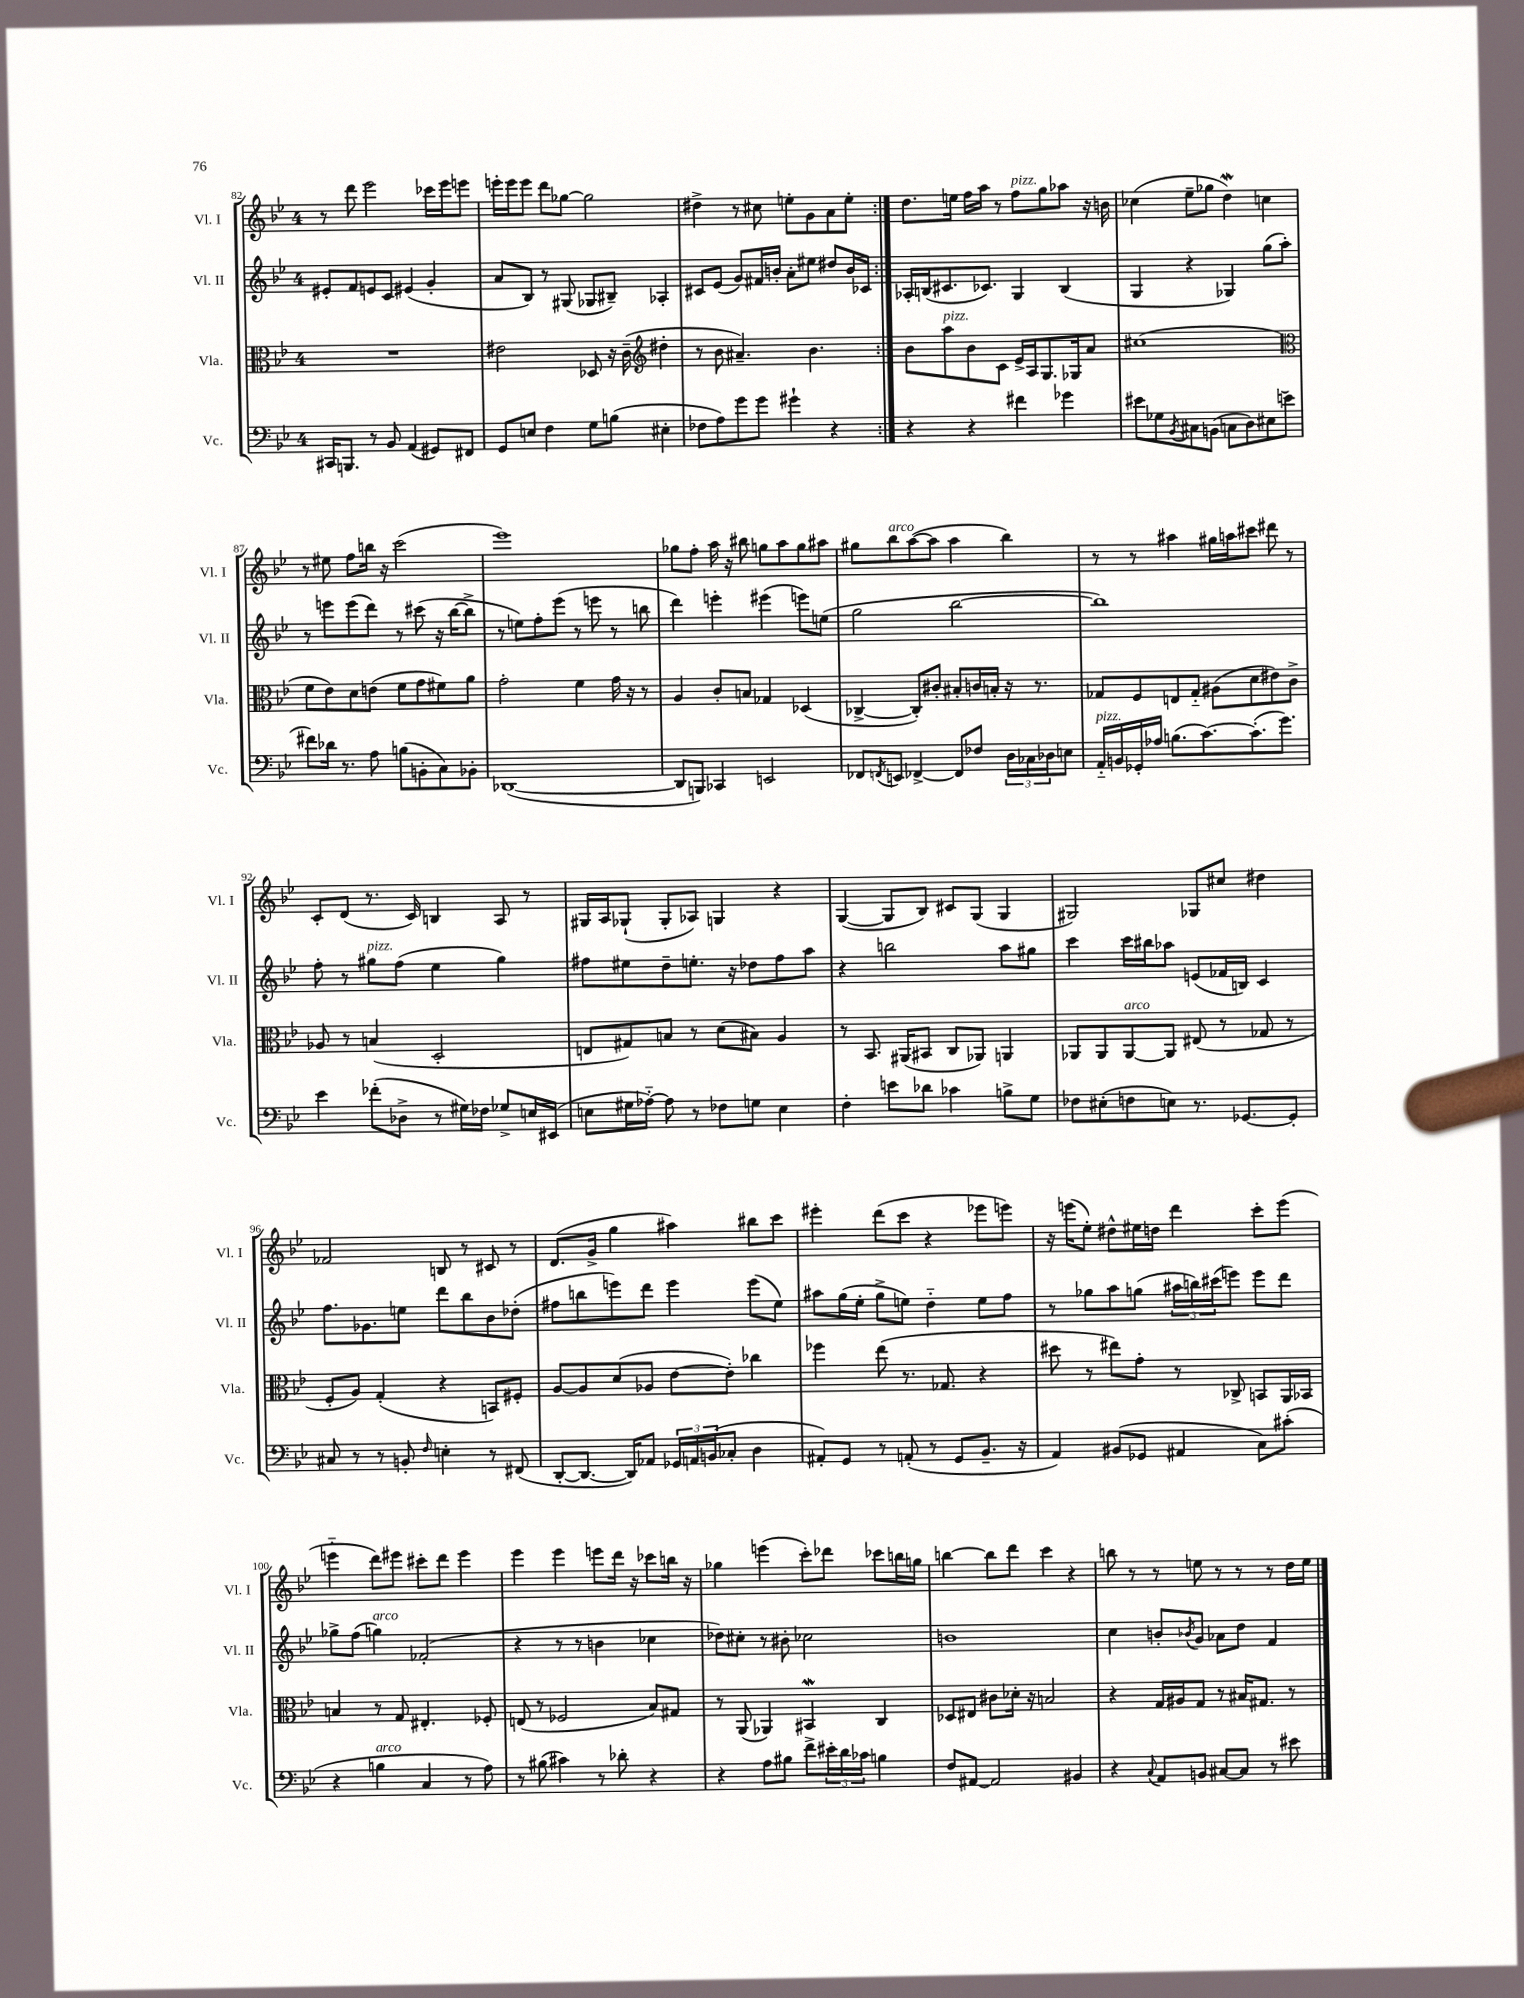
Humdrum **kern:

**kern	**kern	**kern	**kern
*staff4	*staff3	*staff2	*staff1
*clefF4	*clefC3	*clefG2	*clefG2
*k[b-e-]	*k[b-e-]	*k[b-e-]	*k[b-e-]
*M4/4	*M4/4	*M4/4	*M4/4
16CC#	1r	8e#'	8r
8.BBB	.	.	.
.	.	8f	8ddd
8r	.	8e	2eee-
8BB-	.	8c	.
(4AA	.	(4e#	.
8GG#)	.	4g'	16ccc-
.	.	.	16eee-
8FF#	.	.	8eee
=	=	=	=
8GG	2e#	8a	16eee'
.	.	.	16eee
8E	.	8B-)	8eee
4F	.	8r	8ddd
.	.	(8G#	[8gg-
8G	8D-	8G-	2gg-]
(8B	16r	8B#~)	.
.	(16c~	.	.
*	*clefG2	*	*
4E#'	4dd#'	4A-'	.
=	=	=	=
8F-	8r	8c#	4dd#^
8A)	8b-	(8e-	.
8g	4.a#~)	8g)	8r
8g	.	16f#	8cc#
.	.	16b'	.
4g#`	.	8a'	8ee'
.	4.b-	8ee#	8g
4r	.	8dd#	8a
.	.	16b	8ee'
.	.	16c-	.
=:|!	=:|!	=:|!	=:|!
4r	8b-	16A-'	8.dd
.	.	(16B	.
.	8aa	8.c#	.
.	.	.	16ee
4r	8b-	.	16ff
.	.	8.c-)	16aa
.	8c	.	8r
4f#	16e-^	4G	8ff
.	16A	.	.
.	8.G	.	8gg
4g-	.	(4B	8aa-
.	16G-	.	.
.	8a	.	16r
.	.	.	16b
=	=	=	=
8e#	(1cc#	4G	(4cc-
8G-	.	.	.
8qBB-	.	.	.
8C#	.	4r	8ee-~
(8BB	.	.	8gg-
8C	.	4G-)	4dd)
8D)	.	.	.
8E#	.	(8gg	4cc
(8e	.	8aa')	.
=	=	=	=
*	*clefC3	*	*
8f#)	8f	8r	8r
16d-	8e-)	8eee	8ee#
8.r	.	.	.
.	8d	(8eee	8ff
8A	(8e	8ddd)	16bb
.	.	.	16r
(8B	8f	8r	(2ccc
8BB'	8g	(8ccc#	.
8C)	8f#)	16r	.
.	.	[16bb-	.
8BB-'	8a	8bb-^]	.
=	=	=	=
([1DD-	2g'	8r	1eee-)
.	.	8ee)	.
.	.	8ff'	.
.	.	(8eee-	.
.	4f	8r	.
.	.	8eee	.
.	16g	8r	.
.	16r	.	.
.	8r	8bb	.
=	=	=	=
8DD-]	4A	4ddd)	8gg-
8BBB)	.	.	8ff'
4CC-	8c'	4eee'	16aa
.	.	.	16r
.	8B	.	8bb#
2EE	4G-	(4eee#	8gg
.	.	.	8aa
.	(4D-	8eee)	8gg
.	.	(8ee	8aa#
=	=	=	=
8FF-	[4C-^	2gg	8gg#
8qFF	.	.	.
8EE	.	.	8bb-
[4FF-^	8C-'])	.	([8aa
.	8c#'	.	8aa]
8FF-]	8B#'	[2bb-	4aa
8F-	16c	.	.
.	16B'	.	.
24D	16r	.	4bb-)
24C-	.	.	.
.	8.r	.	.
24D-	.	.	.
8E	.	.	.
=	=	=	=
16AA'~	8G-	1bb-])	8r
16BB	.	.	.
16GG-'	8F	.	8r
16A-	.	.	.
(8.B	8E	.	4aa#
.	8G-'~	.	.
[8.c)	.	.	.
.	(8A#	.	16gg#
.	.	.	16aa
(8.c']	8d	.	8ccc#
.	8e#)	.	8ddd#
8.g)	.	.	.
.	8c^	.	8r
=	=	=	=
4e-	8A-	8ff'	8c'
.	8r	8r	(8d
(8f-'	(4B	8gg#	8.r
8D-^	.	(8ff	.
.	.	.	16c)
8r	2D'	4ee-	4B
16G#)	.	.	.
16F-	.	.	.
8G-^	.	4gg#)	8A
16E	.	.	8r
(16EE#	.	.	.
=	=	=	=
8E	8E	8ff#	16G#
.	.	.	16A
16G#	8G#)	8ee#	(8G-`
[16A-'~)	.	.	.
8A-]	8B	8dd~	8G-'
8r	8r	8.ee'	8A-)
8F-	(8d	.	4G
.	.	16r	.
8G	8B#)	8dd-	.
4E	4A	8ff#	4r
.	.	8aa	.
=	=	=	=
4F'	8r	4r	([4G
.	8.BB-	.	.
8e	.	2bb	8G]
.	(16AA#	.	.
8d-	8BB#	.	8B-)
4c-	8C	.	8c#
.	8AA-)	.	(8G
8B^	4AA	8aa	4G
8G	.	8gg#	.
=	=	=	=
8F-	8AA-	4ccc	2G#)
(8E#'	8AA-	.	.
8F	[8AA-	16ccc	.
.	.	16bb#	.
8E)	8AA-]	8aa-	.
8.r	(8E#	(8e	8G-
.	8r	16f-	8cc#
[8.GG-	.	16B)	.
.	8G-	4c	4dd#
8GG-']	8r	.	.
=	=	=	=
8C#	8F'	8.ff	2f-
8r	8A)	.	.
.	.	8.g-	.
8r	(4G'	.	.
8BB'	.	8ee	.
16qqF	.	.	.
4E'	4r	8ddd	8B
.	.	8bb-	8r
8r	8BB)	8b-	8c#
(8FF#	8F#'	(8dd-'	8r
=	=	=	=
[8DD'	[8A	8ff#	(8.d
8.DD_	8A]	8bb	.
.	.	.	16g^
.	(8d	8eee)	4gg
16DD])	.	.	.
8AA-	8A-	8ddd	.
24GG-	[8e-	4eee	4aa#)
24AA	.	.	.
(24BB	.	.	.
8C-'	8e-'])	.	.
4D	4cc-	(8eee	8bb#
.	.	8ee-)	8ccc
=	=	=	=
8AA#')	4ff-	8aa#	4eee#'
8GG	.	(16gg	.
.	.	16ee-'	.
8r	(8ee-	8gg^	(8ddd
(8AA'	8.r	8ee)	8ccc
8r	.	4dd'~	4r
.	8.G-	.	.
8GG	.	.	.
8.BB-~	4r	8ee	8eee-
.	.	8ff	8eee)
16r	.	.	.
=	=	=	=
4AA)	8dd#	8r	16r
.	.	.	(16eee
.	8r	8gg-	8ee-')
(8BB#	8ee#)	8aa	8dd#^^
8GG-	8g'	(8gg	16ee#
.	.	.	16dd
4AA#	8r	24aa#	4ddd
.	.	24bb)	.
.	.	(24ccc#	.
.	8C-^	8eee)	.
8C)	8BB	8eee	8ccc'
(8c#'	16AA	8ddd	(8eee
.	16BB-	.	.
=	=	=	=
4r	4B	8gg-^	4eee'~
.	.	(8ff	.
4B	8r	4gg)	8ddd)
.	8G	.	8eee#
4C	4.E#'	(2f-'	8ccc#'
.	.	.	8ddd
8r	.	.	4eee#
8A)	8F-'	.	.
=	=	=	=
8r	(8E	4r	4eee-
(8B#	8r	.	.
4c#)	2F-	8r	4eee-
.	.	8r	.
8r	.	4b	8eee
8d-'	.	.	16ddd
.	.	.	16r
4r	8B-)	4cc-	8ccc-
.	8G#	.	16bb
.	.	.	16r
=	=	=	=
4r	8r	8dd-)	4gg-
.	(8AA	8cc#'	.
8A	4AA-)	8r	(4eee
8B#	.	8b#'	.
8f^	4BB#	2cc-	8ccc')
24e#'	.	.	8ddd-
24d	.	.	.
24c-	.	.	.
4B	4C	.	8ccc-
.	.	.	16bb
.	.	.	16gg
=	=	=	=
8F	8D-	1b	[4bb
[8AA#	8E#	.	.
2AA#]	8c#	.	8bb]
.	16d-'	.	8ddd
.	16r	.	.
.	2B	.	4ccc
4BB#	.	.	4r
=	=	=	=
4r	4r	4cc	8bb
.	.	.	8r
8qqC	.	.	.
8AA	16G	8b'	8r
.	16A#	.	.
.	.	8qb-	.
8BB	8G	8g	8ee
[8C#	8r	8a-	8r
8C#]	16B#	8dd	8r
.	8.G#	.	.
8r	.	4f	8r
8e#	8r	.	16dd
.	.	.	16ee
==	==	==	==
*-	*-	*-	*-
